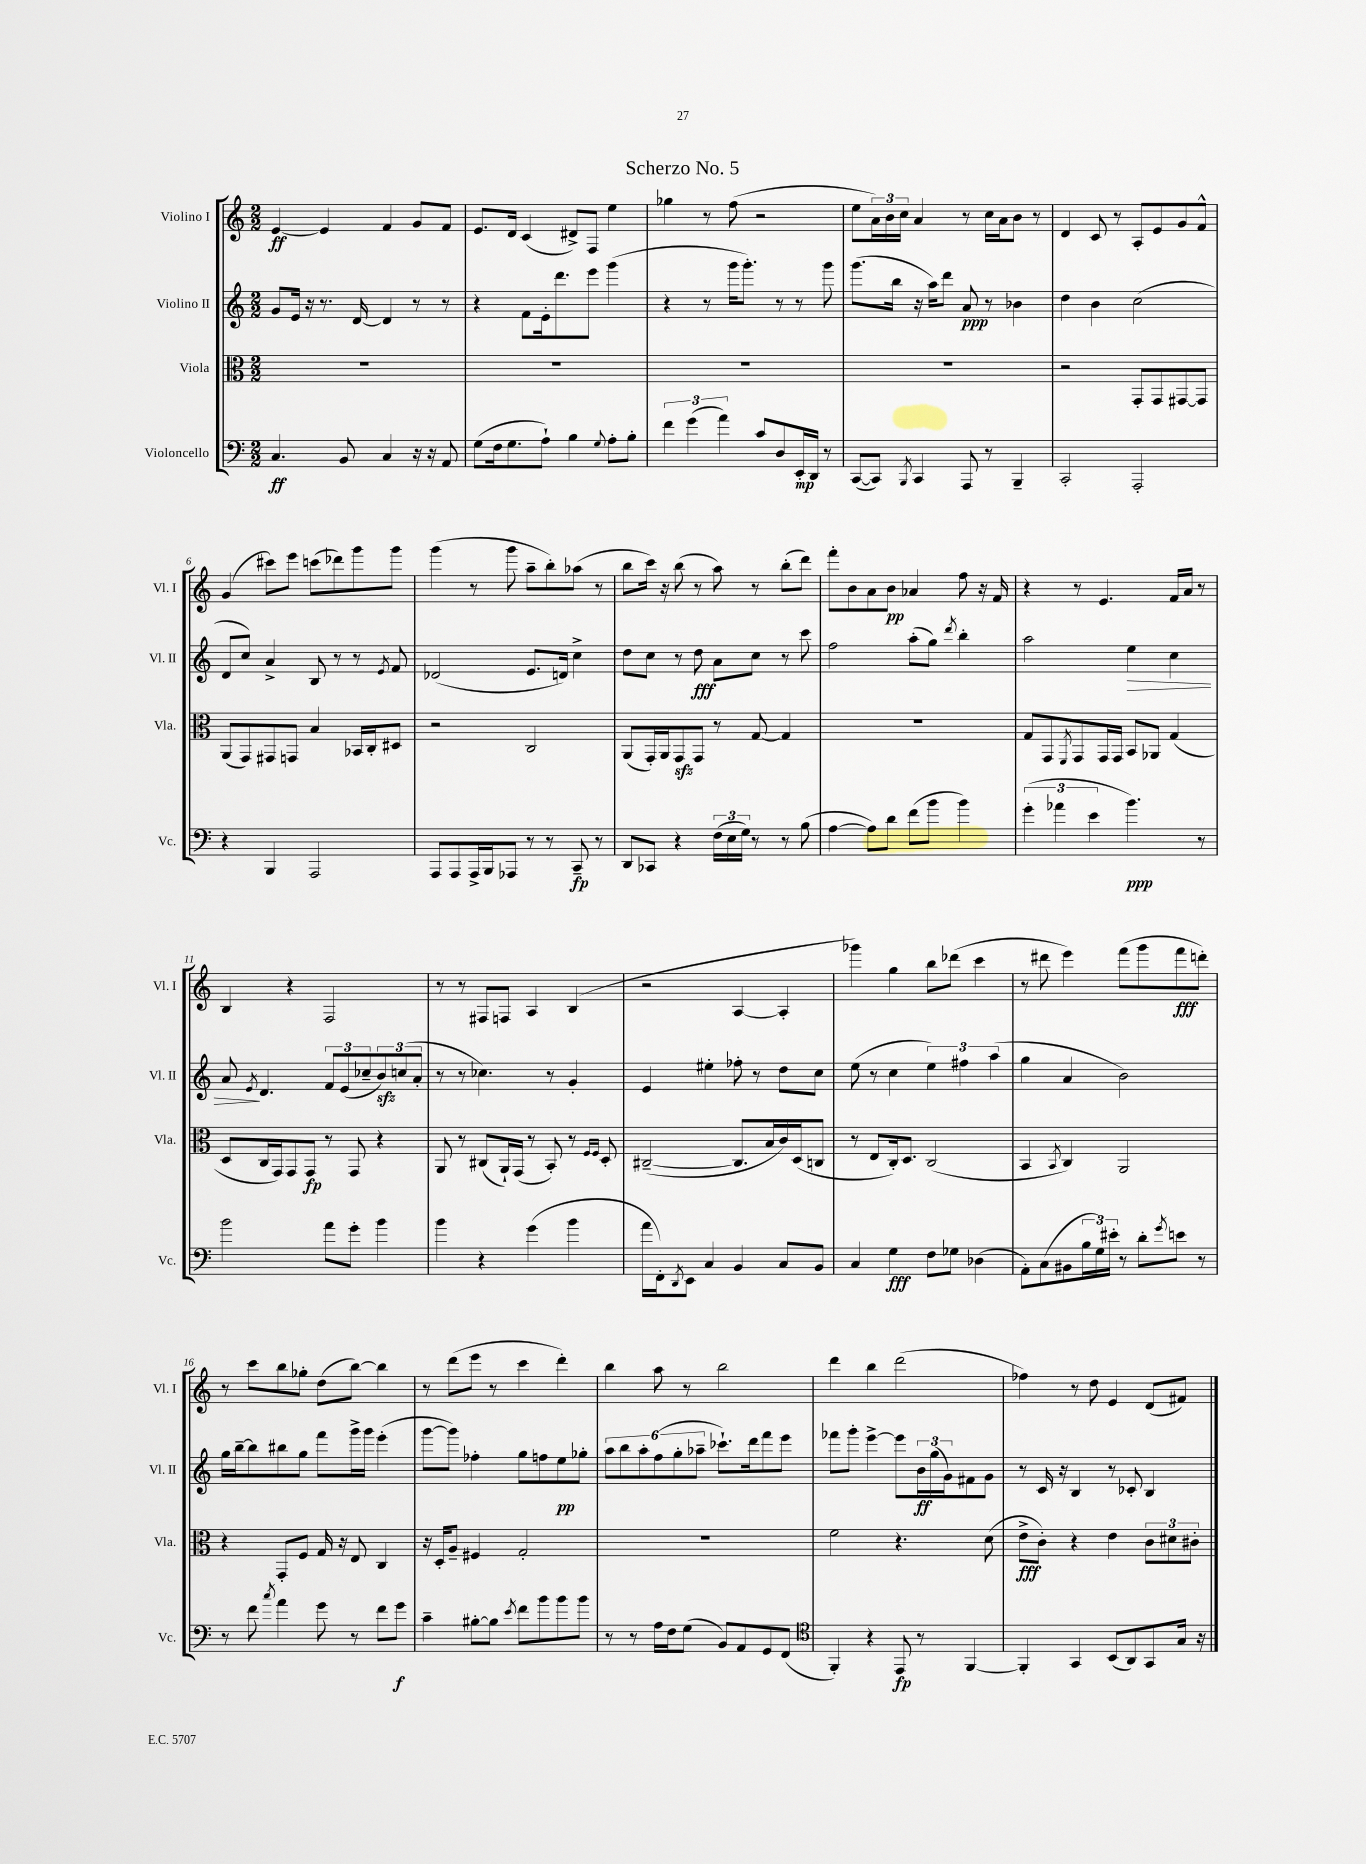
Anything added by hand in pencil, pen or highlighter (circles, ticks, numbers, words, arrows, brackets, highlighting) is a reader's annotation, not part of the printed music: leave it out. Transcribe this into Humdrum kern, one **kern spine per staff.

**kern	**dynam	**kern	**dynam	**kern	**dynam	**kern	**dynam
*part4	*part4	*part3	*part3	*part2	*part2	*part1	*part1
*staff4	*staff4	*staff3	*staff3	*staff2	*staff2	*staff1	*staff1
*I"Violoncello	*	*I"Viola	*	*I"Violino II	*	*I"Violino I	*
*I'Vc.	*	*I'Vla.	*	*I'Vl. II	*	*I'Vl. I	*
*clefF4	*	*clefC3	*	*clefG2	*	*clefG2	*
*k[]	*	*k[]	*	*k[]	*	*k[]	*
*M2/2	*	*M2/2	*	*M2/2	*	*M2/2	*
=1	=1	=1	=1	=1	=1	=1	=1
4.C/	ff	1r	.	8g/L	.	[4e/	ff
.	.	.	.	16e/Jk	.	.	.
.	.	.	.	16r	.	.	.
.	.	.	.	8.r	.	4e/]	.
8BB/	.	.	.	.	.	.	.
.	.	.	.	[16d/	.	.	.
4C/	.	.	.	4d/]	.	4f/	.
16r	.	.	.	8r	.	8g/L	.
16r	.	.	.	.	.	.	.
8AA/	.	.	.	8r	.	8f/J	.
=2	=2	=2	=2	=2	=2	=2	=2
(8G\L	.	1r	.	4r	.	8.e/L	.
16F\k	.	.	.	.	.	.	.
8.G\	.	.	.	.	.	16d/Jk	.
.	.	.	.	8f\L	.	(4c/	.
8A`\J)	.	.	.	16e'\k	.	.	.
.	.	.	.	8.ddd\	.	.	.
4B\	.	.	.	.	.	8d#X^/L)	.
.	.	.	.	8eee\J	.	8F/J	.
8qqG/	.	.	.	.	.	.	.
8A'\L	.	.	.	(4ggg\	.	4ee\	.
8B'\J	.	.	.	.	.	.	.
=3	=3	=3	=3	=3	=3	=3	=3
6f\	.	1r	.	4r	.	4gg-X\	.
(6g\	.	.	.	.	.	.	.
.	.	.	.	8r	.	8r	.
6a\)	.	.	.	.	.	.	.
.	.	.	.	16ggg\KL	.	(8ff\	.
.	.	.	.	8.ggg'\J)	.	.	.
8c/L	.	.	.	.	.	2r	.
8D/	.	.	.	8r	.	.	.
16EE'/L	mp	.	.	8r	.	.	.
16DD/JJ	.	.	.	.	.	.	.
8r	.	.	.	8ggg\	.	.	.
=4	=4	=4	=4	=4	=4	=4	=4
([8CC/L	.	1r	.	(8.ggg\L	.	8ee\L	.
8CC/J])	.	.	.	.	.	24a\L)	.
.	.	.	.	.	.	24b\	.
.	.	.	.	16bb\Jk	.	.	.
.	.	.	.	.	.	24cc\JJ	.
8qBBB/	.	.	.	.	.	.	.
4CC/	.	.	.	16r	.	4a/	.
.	.	.	.	16aa\KL)	.	.	.
.	.	.	.	8ddd\J	.	.	.
8AAA/	.	.	.	8a/	ppp	8r	.
8r	.	.	.	8r	.	16cc\LL	.
.	.	.	.	.	.	16a\J	.
4BBB~/	.	.	.	4b-X\	.	8b\J	.
.	.	.	.	.	.	8r	.
=5	=5	=5	=5	=5	=5	=5	=5
2CC'/	.	2r	.	4dd\	.	4d/	.
.	.	.	.	4b\	.	8c/	.
.	.	.	.	.	.	8r	.
2AAA'/	.	8GG'/L	.	(2cc\	.	8A'/L	.
.	.	8GG/	.	.	.	8e/	.
.	.	[8GG#X/	.	.	.	8g/	.
.	.	8GG#/J]	.	.	.	8f^^/J	.
!!LO:LB:g=z
=6	=6	=6	=6	=6	=6	=6	=6
4r	.	(8AA/L	.	8d/L	.	(4g/	.
.	.	8GG/)	.	8cc/J)	.	.	.
4BBB/	.	8GG#X/	.	4a^/	.	8ccc#X\L)	.
.	.	8GGn/J	.	.	.	8eee\J	.
2AAA/	.	4B/	.	8B/	.	(8cccn\L	.
.	.	.	.	8r	.	8ddd-X\)	.
.	.	16BB-X/LL	.	8r	.	8ggg\	.
.	.	16C'/J	.	.	.	.	.
.	.	.	.	8qe/	.	.	.
.	.	8D#X/J	.	8f/	.	8ggg\J	.
=7	=7	=7	=7	=7	=7	=7	=7
8AAA/L	.	2r	.	(2d-X/	.	(4ggg\	.
8AAA/	.	.	.	.	.	.	.
16AAA^/L	.	.	.	.	.	8r	.
16BBB/J	.	.	.	.	.	.	.
8AAA-X/J	.	.	.	.	.	8ggg\	.
8r	.	2C/	.	8.e/L	.	8aa~\L	.
8r	.	.	.	.	.	8bb'\)	.
.	.	.	.	16dn/Jk)	.	.	.
8CC~/	fp	.	.	4cc^\	.	(8aa-X\J	.
8r	.	.	.	.	.	8r	.
=8	=8	=8	=8	=8	=8	=8	=8
8DD/L	.	(8AA/L	.	8dd\L	.	8bb\L	.
8CC-X/J	.	16GG'/L)	.	8cc\J	.	16ccc\Jk)	.
.	.	16AA/J	.	.	.	16r	.
4r	.	8GGzz/	.	8r	.	(8bb\	.
.	.	8GG/J	.	8dd\	fff	8r	.
(24F\LL	.	8r	.	8a\L	.	8aa\)	.
24E\	.	.	.	.	.	.	.
24G\JJ)	.	.	.	.	.	.	.
8r	.	[8G/	.	8cc\J	.	8r	.
8r	.	4G/]	.	8r	.	(8bb'\L	.
(8B\	.	.	.	8ccc\	.	8ddd\J)	.
=9	=9	=9	=9	=9	=9	=9	=9
[4A\	.	1r	.	2ff\	.	8fff'\L	.
.	.	.	.	.	.	8b\	.
8A\L])	.	.	.	.	.	8a\	.
8d\J	.	.	.	.	.	8b\J	pp
(8f\L	.	.	.	(8aa'\L	.	4a-X/	.
8b\J	.	.	.	8gg\J)	.	.	.
.	.	.	.	8qddd/	.	.	.
4b\)	.	.	.	4bb'\	.	8ff\	.
.	.	.	.	.	.	16r	.
.	.	.	.	.	.	16f/	.
=10	=10	=10	=10	=10	=10	=10	=10
(6g'\	.	8G/L	.	2aa\	.	4r	.
.	.	8GG/	.	.	.	.	.
6a-X\	.	.	.	.	.	.	.
.	.	8qFF/	.	.	.	.	.
.	.	8GG/	.	.	.	8r	.
6e\	.	.	.	.	.	.	.
.	.	16GG/L	.	.	.	4.e/	.
.	.	16GG/JJ	.	.	.	.	.
!	!	!	!	!	!LO:HP:b	!	!
4.b\)	ppp	8BB/L	.	4ee\	>	.	.
.	.	8AA-X/J	.	.	.	.	.
.	.	(4G/	.	4cc\	.	16f/LL	.
.	.	.	.	.	.	16a/JJ	.
8r	.	.	.	.	.	8r	.
!!LO:LB:g=z
=11	=11	=11	=11	=11	=11	=11	=11
2b\	.	8D/L	.	8a/	.	4B/	.
.	.	.	.	8qe/	.	.	.
.	.	16C/L	.	4.d/	]	.	.
.	.	16GG/J)	.	.	.	.	.
.	.	8GG/	.	.	.	4r	.
.	.	8GG/J	fp	.	.	.	.
8a\L	.	8r	.	12f/L	.	2F/	.
.	.	.	.	(12e/	.	.	.
8g'\J	.	8GG/	.	.	.	.	.
.	.	.	.	12cc-X~/	.	.	.
4b\	.	4r	.	12bzz/)	.	.	.
.	.	.	.	(12ccn/	.	.	.
.	.	.	.	12a'/J	.	.	.
=12	=12	=12	=12	=12	=12	=12	=12
4b\	.	8AA/	.	8r	.	8r	.
.	.	8r	.	8r	.	8r	.
4r	.	(8C#X/L	.	4.cc-X\)	.	8F#X/L	.
.	.	16AA`/L)	.	.	.	8Fn/J	.
.	.	(16GG/JJ	.	.	.	.	.
(4g\	.	8r	.	.	.	4A/	.
.	.	8BB'/)	.	8r	.	.	.
4b\	.	8r	.	4g'/	.	(4B/	.
.	.	16qqF/LL	.	.	.	.	.
.	.	16qqF/JJ	.	.	.	.	.
.	.	8D'/	.	.	.	.	.
=13	=13	=13	=13	=13	=13	=13	=13
16a\LL	.	([2C#X~/	.	4e/	.	2r	.
16FF'\J)	.	.	.	.	.	.	.
8qDD/	.	.	.	.	.	.	.
8EE\J	.	.	.	.	.	.	.
4C/	.	.	.	4ee#X'\	.	.	.
4BB/	.	8.C#/L]	.	8ff-X'\	.	[4A/	.
.	.	.	.	8r	.	.	.
.	.	16B/L	.	.	.	.	.
8C/L	.	16c/)	.	8dd\L	.	4A'/]	.
.	.	(16D/J	.	.	.	.	.
8BB/J	.	8Cn/J	.	8cc\J	.	.	.
=14	=14	=14	=14	=14	=14	=14	=14
4C/	.	8r	.	(8ee\	.	4ggg-X\)	.
.	.	8E/L	.	8r	.	.	.
4G\	fff	16C'/k)	.	4cc\	.	4gg\	.
.	.	8.D/J	.	.	.	.	.
8F\L	.	(2C/	.	6ee\)	.	8bb\L	.
8G-X\J	.	.	.	.	.	(8ddd-X\J	.
.	.	.	.	6ff#X\	.	.	.
(4D-X\	.	.	.	.	.	4ccc\	.
.	.	.	.	(6aa\	.	.	.
=15	=15	=15	=15	=15	=15	=15	=15
8AA'\L)	.	4BB/	.	4gg\	.	8r	.
(8C\	.	.	.	.	.	8ddd#X\	.
.	.	8qBB/	.	.	.	.	.
8BB#X\	.	4C/)	.	4a/	.	4eee\)	.
24B\L	.	.	.	.	.	.	.
24G\)	.	.	.	.	.	.	.
24e#X'\JJ	.	.	.	.	.	.	.
8r	.	2AA/	.	2b\)	.	(8fff\L	.
8d'\L	.	.	.	.	.	8ggg\	.
8qg/	.	.	.	.	.	.	.
8en\J	.	.	.	.	.	8fff\	fff
8r	.	.	.	.	.	8dddn'\J)	.
!!LO:LB:g=z
=16	=16	=16	=16	=16	=16	=16	=16
8r	.	4r	.	16gg\LL	.	8r	.
.	.	.	.	[16bb~\J	.	.	.
8f\	.	.	.	8bb\]	.	8ccc\L	.
8qcc/	.	.	.	.	.	.	.
4a\	.	8GG'/L	.	8bb#X\	.	8bb\	.
.	.	8F/J	.	8gg\J	.	8gg-X'\J	.
8g\	.	16G/	.	8fff\L	.	(8dd\L	.
.	.	16r	.	.	.	.	.
8r	.	8E/	.	16ggg^\L	.	[8bb\J)	.
.	.	.	.	16ggg\JJ	.	.	.
8f\L	.	4C/	.	(4eee'\	.	4bb\]	.
8g\J	f	.	.	.	.	.	.
=17	=17	=17	=17	=17	=17	=17	=17
4c~\	.	16r	.	[8ggg\L	.	8r	.
.	.	16D'/KL	.	.	.	.	.
.	.	8A~/J	.	8ggg\J])	.	(8ddd\L	.
[8B#X'\L	.	4F#X/	.	4ff-X'\	.	8eee\J	.
8B#\J]	.	.	.	.	.	8r	.
8qe/	.	.	.	.	.	.	.
8f\L	.	2G'/	.	8gg\L	.	4ccc\	.
8b\	.	.	.	8ffn\	.	.	.
8b\	.	.	.	8ee\	pp	4ddd'\)	.
8b\J	.	.	.	8gg-X'\J	.	.	.
=18	=18	=18	=18	=18	=18	=18	=18
8r	.	1r	.	12aa\L	.	4bb\	.
.	.	.	.	12bb\	.	.	.
8r	.	.	.	.	.	.	.
.	.	.	.	12aa'\	.	.	.
16A\LL	.	.	.	(12ff\	.	8aa\	.
16F\J	.	.	.	.	.	.	.
.	.	.	.	12gg'\	.	.	.
(8G\J	.	.	.	.	.	8r	.
.	.	.	.	12aa-X~\J	.	.	.
8BB/L)	.	.	.	8.ccc-X`\L)	.	2bb\	.
8AA/	.	.	.	.	.	.	.
.	.	.	.	16ddd\k	.	.	.
8GG/	.	.	.	8fff\	.	.	.
(8FF/J	.	.	.	8eee\J	.	.	.
=19	=19	=19	=19	=19	=19	=19	=19
*clefC4	*	*	*	*	*	*	*
4FF'/)	.	2f\	.	8fff-X\L	.	4ddd\	.
.	.	.	.	8ggg'\J	.	.	.
4r	.	.	.	[4eee^\	.	4bb\	.
8EE/	fp	4.r	.	8eee\L]	.	(2ddd\	.
8r	.	.	.	24b\L	ff	.	.
.	.	.	.	(24gg\	.	.	.
.	.	.	.	24g\J)	.	.	.
[4FF/	.	.	.	8f#X\	.	.	.
.	.	(8d\	.	8g\J	.	.	.
=20	=20	=20	=20	=20	=20	=20	=20
4FF'/]	.	8e^\L	fff	8r	.	4ff-X\)	.
.	.	8c'\J)	.	16c/	.	.	.
.	.	.	.	16r	.	.	.
4GG/	.	4r	.	4B/	.	8r	.
.	.	.	.	.	.	8dd\	.
(8BB/L	.	4e\	.	8r	.	4e/	.
8AA/)	.	.	.	8c-X'/	.	.	.
8GG/	.	12c\L	.	4B/	.	(8d/L	.
.	.	12d#X\	.	.	.	.	.
16G/Jk	.	.	.	.	.	8f#X/J)	.
.	.	12c#X'\J	.	.	.	.	.
16r	.	.	.	.	.	.	.
==	==	==	==	==	==	==	==
*-	*-	*-	*-	*-	*-	*-	*-
